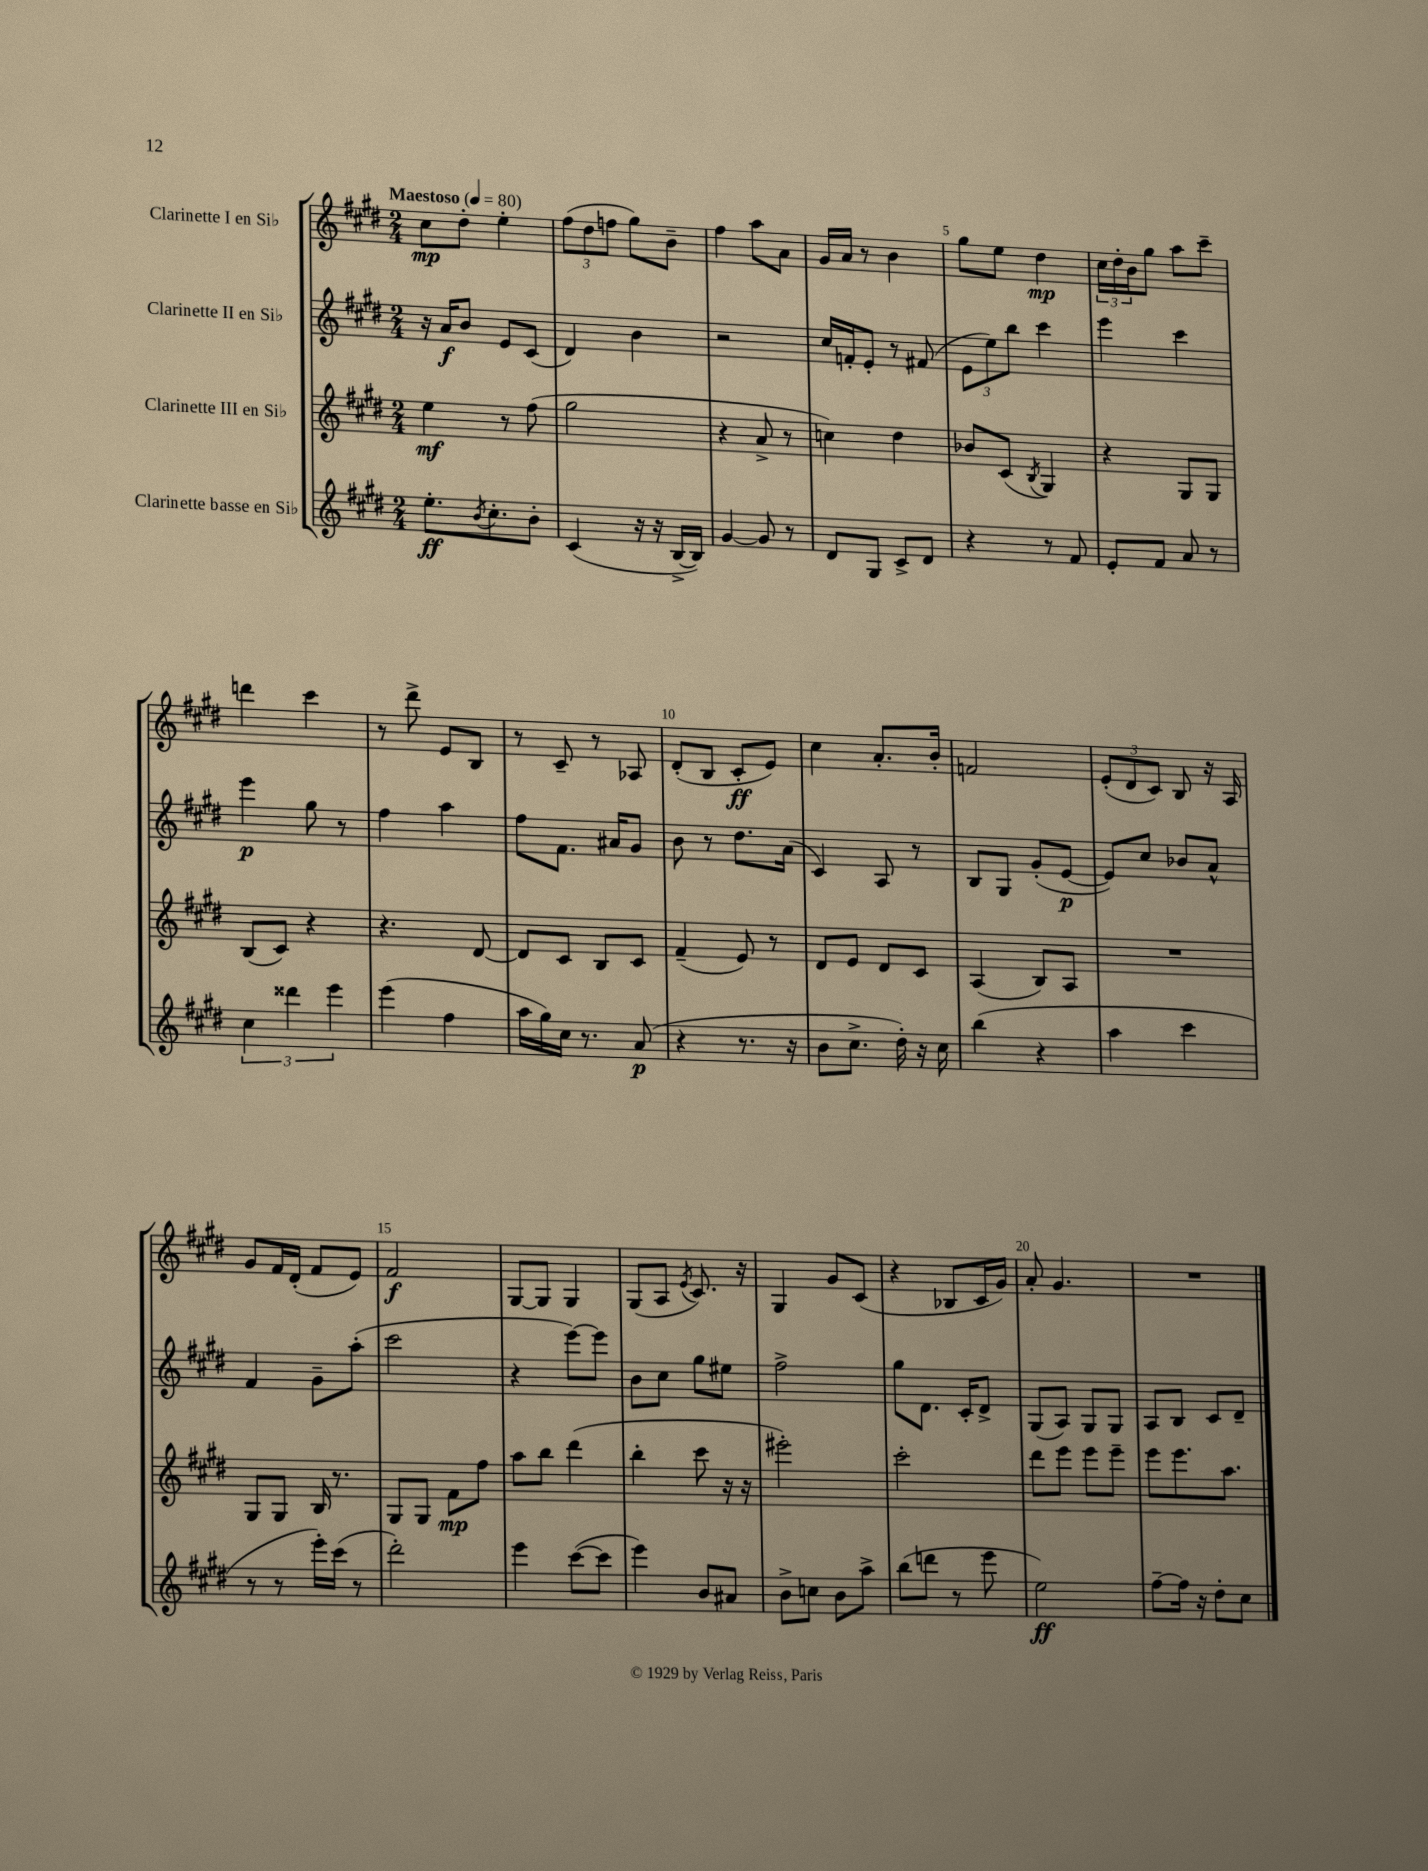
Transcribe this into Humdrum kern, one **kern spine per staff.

**kern	**kern	**kern	**kern
*staff4	*staff3	*staff2	*staff1
*clefG2	*clefG2	*clefG2	*clefG2
*k[f#c#g#d#]	*k[f#c#g#d#]	*k[f#c#g#d#]	*k[f#c#g#d#]
*M2/4	*M2/4	*M2/4	*M2/4
*MM80	*MM80	*MM80	*MM80
8.ee'\L	4ee\	16r	8cc#\L
.	.	16a/LK	.
.	.	8b/J	8dd#'\J
8qb/	.	.	.
8.cc#'\	.	.	.
.	8r	8e/L	4ee'\
8b'\J	(8ff#\	(8c#/J	.
=	=	=	=
(4c#/	2gg#\	4d#/)	(12ff#\L
.	.	.	12dd#\
.	.	.	12ff\J
16r	.	4b\	8gg#\L)
16r	.	.	.
[16B^/LL	.	.	8b~\J
16B/]JJ)	.	.	.
=	=	=	=
[4g#/	4r	2r	4ff#\
8g#/]	8a^/	.	8aa\L
8r	8r	.	8a\J
=	=	=	=
8d#/L	4cc\)	16cc#/LL	16g#/LL
.	.	16f'/J	16a/JJ
8G#/J	.	8e'/J	8r
8c#^/L	4dd#\	8r	4b\
8d#/J	.	(8f#/	.
=	=	=	=
4r	8b-/L	12e\L	8gg#\L
.	.	12ee\)	.
.	(8c#/J	.	8ee\J
.	.	12bb\J	.
.	8qB/	.	.
8r	4G#/)	4ccc#\	4dd#\
8f#/	.	.	.
=	=	=	=
8e'/L	4r	4eee\	24cc#\LL
.	.	.	24dd#'\
.	.	.	24b\J
8f#/J	.	.	8gg#\J
8a/	8G#/L	4ccc#\	8aa\L
8r	8G#/J	.	8ccc#~\J
=	=	=	=
6cc#\	(8B/L	4eee\	4ddd\
.	8c#/J)	.	.
6ddd##\	.	.	.
.	4r	8gg#\	4ccc#\
6eee\	.	.	.
.	.	8r	.
=	=	=	=
(4eee\	4.r	4ff#\	8r
.	.	.	8ddd#^\
4ff#\	.	4aa\	8e/L
.	[8d#/	.	8B/J
=	=	=	=
16aa\LL	8d#/]L	8ff#\L	8r
16gg#\)	.	.	.
16cc#\JJ	8c#/J	8.f#\J	8c#~/
8.r	.	.	.
.	8B/L	.	8r
.	.	16a#/LK	.
(8a/	8c#/J	8g#/J	8A-/
=	=	=	=
4r	(4f#~/	8b\	(8d#'/L
.	.	8r	8B/J
8.r	8e/)	8.dd#\L	8c#'/L
.	8r	.	8e/J)
16r	.	(16a\Jk	.
=	=	=	=
8b\L	8d#/L	4c#/)	4cc#\
8.cc#^\J	8e/J	.	.
.	8d#/L	8A/	8.a'/L
16dd#'\)	.	.	.
16r	8c#/J	8r	.
16cc#\	.	.	16b'/Jk
=	=	=	=
(4bb\	(4A/	8B/L	2f/
.	.	8G#/J	.
4r	8B/L)	(8g#'/L	.
.	8A/J	[8e/J	.
=	=	=	=
4aa\	2r	8e/]L)	(12e'/L
.	.	.	12d#/
.	.	8cc#/J	.
.	.	.	12c#/J)
4ccc#\	.	8b-/L	8B/
.	.	8a^^/J	16r
.	.	.	16A/
=	=	=	=
8r	8G#/L	4f#/	8g#/L
8r	8G#/J	.	16f#/L
.	.	.	(16d#'/JJ
16eee'\LL)	16B/	8g#~\L	8f#/L
(16ccc#\JJ	8.r	.	.
8r	.	(8aa'\J	8e/J)
=	=	=	=
2ddd#'\)	8G#/L	2ccc#\	2f#/
.	8G#/J	.	.
.	8f#\L	.	.
.	8ff#\J	.	.
=	=	=	=
4eee\	8aa\L	4r	[8G#/L
.	8bb\J	.	8G#/]J
([8ccc#\L	(4ddd#\	[8eee\L)	4G#/
8ccc#\]J	.	8eee\]J	.
=	=	=	=
4eee\)	4bb'\	8b\L	(8G#/L
.	.	8cc#\J	8A/J
.	.	.	8qe/
8b/L	8ccc#\	8gg#\L	8.c#/)
8a#/J	16r	8ee#\J	.
.	16r	.	16r
=	=	=	=
8b^\L	2eee#'\)	2ff#^\	4G#/
8cc\J	.	.	.
8b\L	.	.	8g#/L
8aa^\J	.	.	(8c#/J
=	=	=	=
(8bb\L	2ccc#'\	8gg#\L	4r
8ddd\J	.	8.d#\J	.
8r	.	.	8B-/L
.	.	16c#'/LK	.
8eee\	.	8d#^/J	16c#/L
.	.	.	16g#/JJ)
=	=	=	=
2ee\)	8ddd#\L	(8G#/L	8a'/
.	8eee\J	8A/J)	4.g#/
.	8eee\L	8G#/L	.
.	8eee~\J	8G#/J	.
=	=	=	=
[8ff#~\L	8eee\L	8A/L	2r
16ff#\]Jk	8.eee\	8B/J	.
16r	.	.	.
8dd#'\L	.	8c#/L	.
.	8.aa\J	.	.
8cc#\J	.	8d#~/J	.
==	==	==	==
*-	*-	*-	*-
